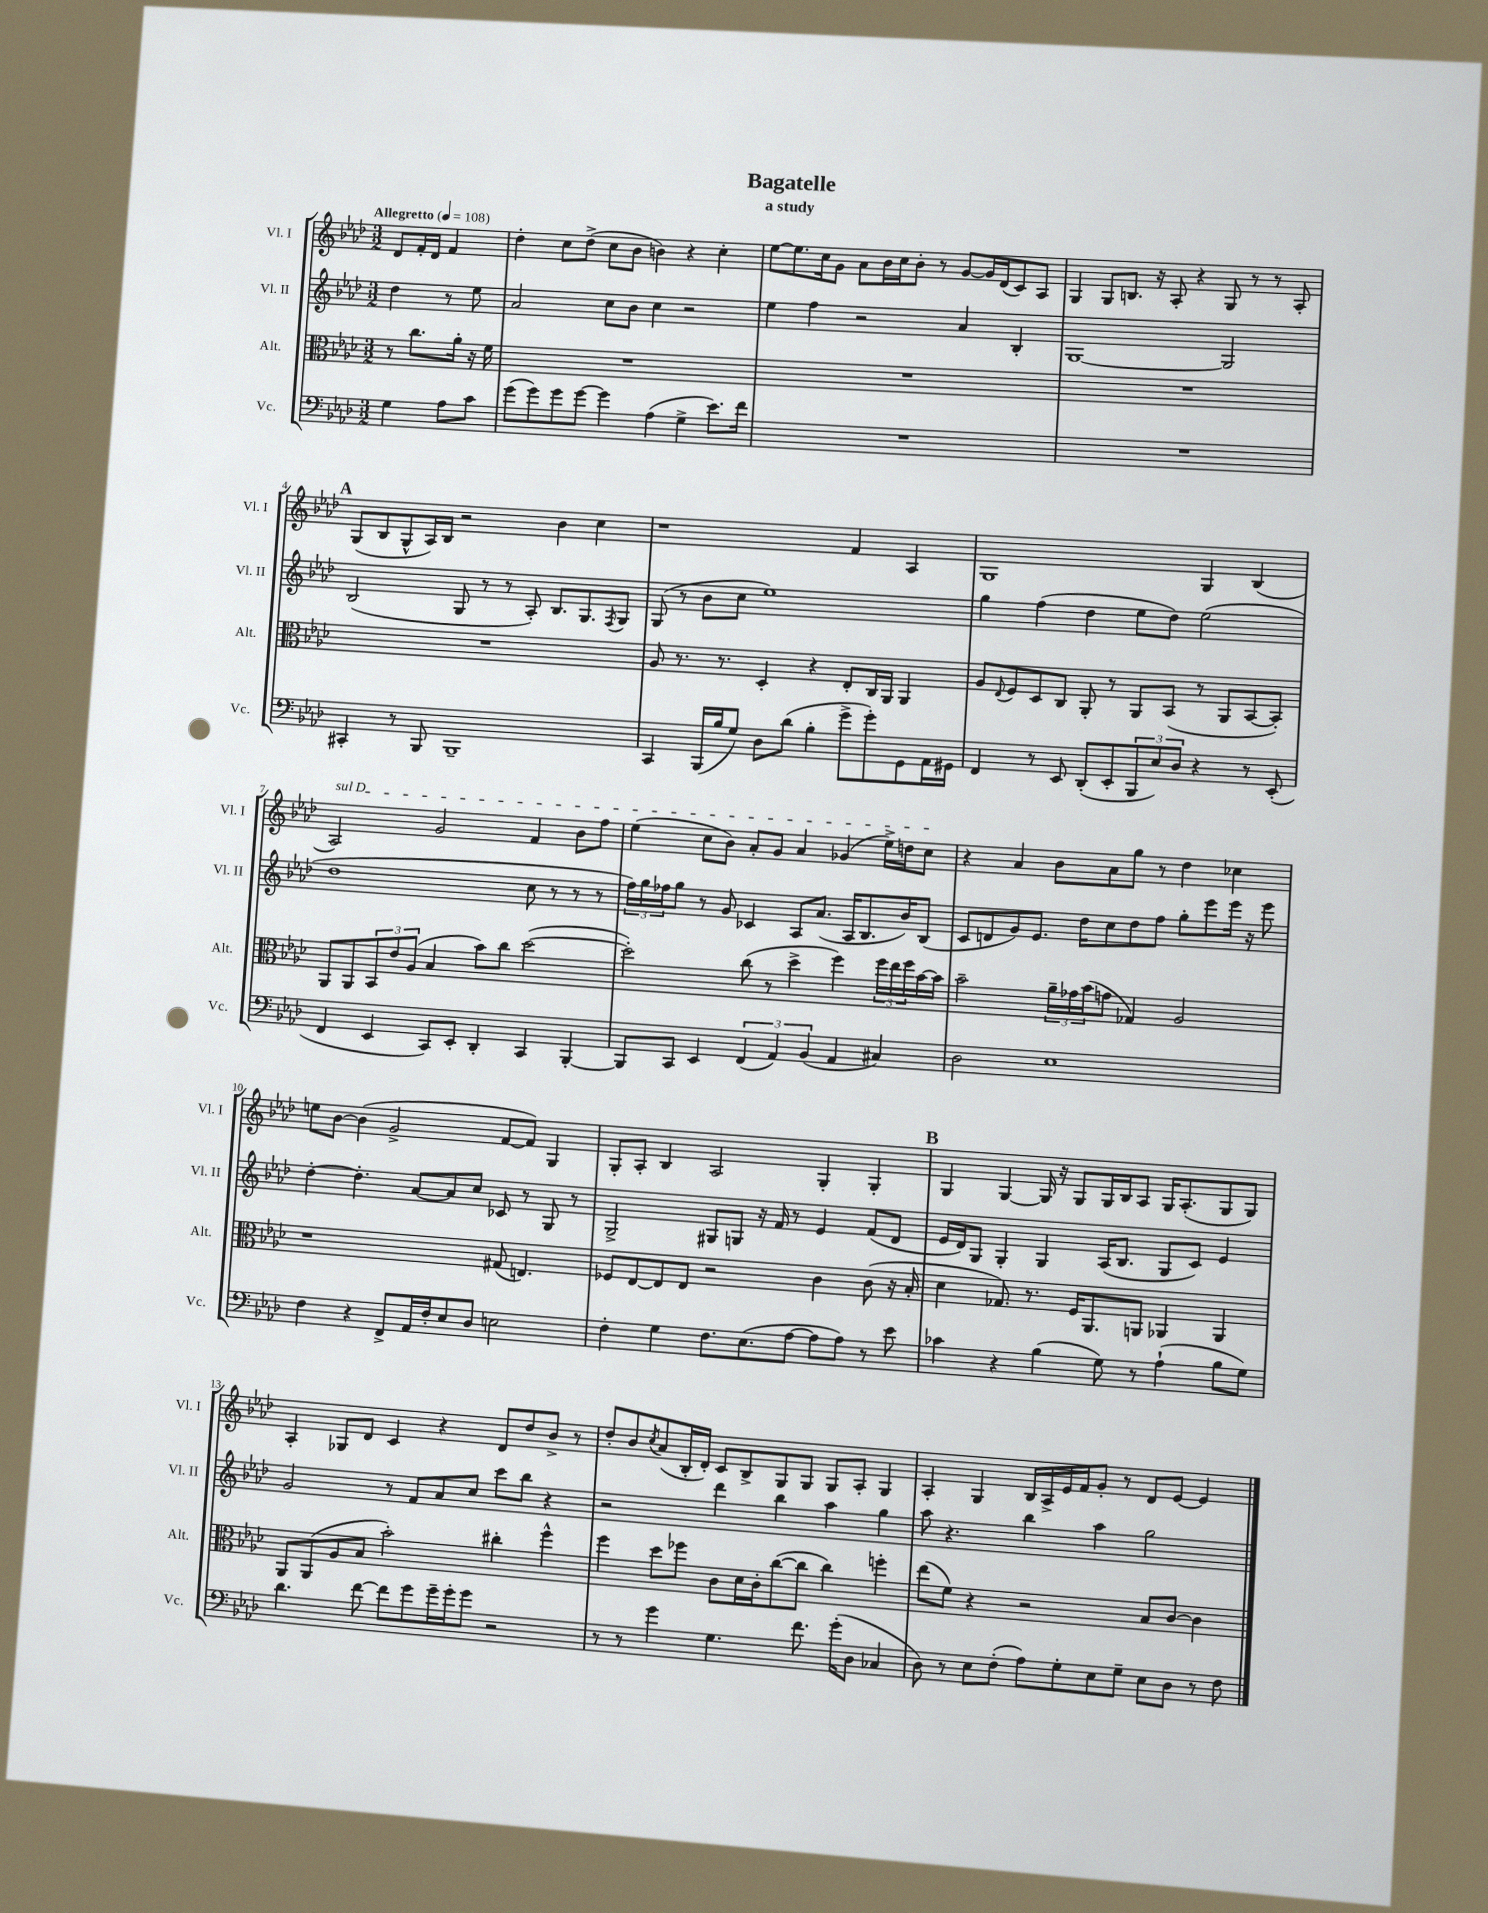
\header { title = "Bagatelle" subtitle = "a study" }
<<
\new StaffGroup <<
\new Staff = "s0" \with { instrumentName = "Vl. I" shortInstrumentName = "Vl. I" } {
    \clef treble \key aes \major \numericTimeSignature \time 3/2 \partial 2 \tempo "Allegretto" 4 = 108
    des'8 f'16-. des'16 f'4 |
    des''4-. c''8 des''8->( c''8 bes'8 b'4) r4 c''4-. |
    ees''8~ ees''8. c''16 g'8 aes'8 bes'16 c''16 bes'8-. r8 g'8~ g'16 des'16( c'8) aes8 |
    g4 g8 b8. r16 aes8-. r4 g8 r8 r8 aes8-. |
    \mark \markup { \bold "A" } g8( bes8 g8-^ aes16) bes16 r2 bes'4 c''4 |
    r1 f'4 aes4 |
    g1 g4 bes4( |
    \once \override TextSpanner.bound-details.left.text = \markup { \italic "sul D" } aes2\startTextSpan) g'2 f'4 bes'8 f''8 |
    ees''4( c''8 bes'8) aes'8-. g'8 aes'4 ges'4( ees''16->) d''16 c''8\stopTextSpan |
    r4 aes'4 bes'8 aes'8 g''8 r8 des''4 ces''4 |
    e''8 bes'8~ bes'4( g'2-> f'8~ f'8) g4 |
    g8-. aes8-. bes4 aes2 g4-. g4-. |
    \mark \markup { \bold "B" } g4 g4~ g16 r16 g8 g16 bes16 aes8 g16 aes8.-.( g8 g8) |
    aes4-. ges8 des'8 c'4 r4 des'8 des''8 bes'8-> r8 |
    des''8-. bes'8 \acciaccatura { c''8 } aes'8( bes16-. des'16-.) c'8 bes8-> g8 g8 g8 aes8-. g4 |
    aes4-. g4 bes16 aes16-> ees'16 f'16 g'8-. r8 des'8 ees'8~ ees'4 \bar "|." |
}
\new Staff = "s1" \with { instrumentName = "Vl. II" shortInstrumentName = "Vl. II" } {
    \clef treble \key aes \major \numericTimeSignature \time 3/2 \partial 2
    des''4 r8 ees''8 |
    aes'2 c''8 bes'8 c''4 r2 |
    ees''4 f''4 r2 aes'4 bes4-. |
    g1~ g2 |
    \mark \markup { \bold "A" } bes2( g8 r8 r8 aes8-.) bes8. g8. \acciaccatura { f8 } g8 |
    g8( r8 bes'8 c''8 ees''1) |
    g''4 f''4( des''4 ees''8 des''8) ees''2( |
    des''1 c''8 r8 r8 r8 |
    \tuplet 3/2 { f''16) g''16 fes''16 } g''8 r8 g'8 ces'4 aes8 aes'8.( aes16 bes8. bes'16) bes8( |
    c'8 d'8 g'8) ees'8. des''16 c''8 des''8 f''8 g''8-. ees'''8 ees'''16 r16 ees'''8 |
    des''4~-. des''4.-. aes'8~ aes'8 c''8 ces'8 r8 g8 r8 |
    g2-> gis8 g8 r16 f'16 r8 ees'4 f'8( des'8 |
    \mark \markup { \bold "B" } ees'16 des'16) g8 g4-. g4 aes16( bes8. g8 c'8) ees'4 |
    g'2 r8 f'8 aes'8 c''8 c'''8 bes''8 r4 |
    r2 des'''4 bes''4 aes''4 g''4 |
    aes''8 r4. bes''4 aes''4 g''2 \bar "|." |
}
\new Staff = "s2" \with { instrumentName = "Alt." shortInstrumentName = "Alt." } {
    \clef alto \key aes \major \numericTimeSignature \time 3/2 \partial 2
    r8 c''8. aes'16-. r16 f'16 |
    R1. |
    R1. |
    R1. |
    \mark \markup { \bold "A" } R1. |
    aes8 r8. r8. des4-. r4 ees8-. c16 aes,16 aes,4 |
    aes8 \appoggiatura { ees8 } f8 des8 c8 aes,8-. r8 aes,8 bes,8( r8 aes,8 bes,8~ bes,8-.) |
    aes,8 aes,8 \tuplet 3/2 { bes,8 ees'8 aes8( } bes4 bes'8) c''8 des''2~( |
    des''2-.) c''8( r8 des''4-> f''4) \tuplet 3/2 { f''16 ees''16 f''16 } bes'16~ bes'16 |
    bes'2-- \tuplet 3/2 { aes'16-- ges'16 bes'16( } g'8 ges4) aes2 |
    r1 gis8( e4.) |
    fes8 ees8~ ees8 ees8 r2 c'4 c'8( r16 bes16-. |
    \mark \markup { \bold "B" } des'4 ges8.) r8. f16 aes,8. a,8 aes,4 aes,4 |
    aes,8 aes,8( aes8 bes8 bes'2-.) cis''4-. f''4-^ |
    f''4 des''8 fes''8 c'8 des'16 c'16-. c''8~( c''8 c''4) f''4-. |
    ees''8( f'8) r4 r2 bes8 c'8~ c'4 \bar "|." |
}
\new Staff = "s3" \with { instrumentName = "Vc." shortInstrumentName = "Vc." } {
    \clef bass \key aes \major \numericTimeSignature \time 3/2 \partial 2
    g4 aes8 c'8 |
    g'8( g'8) g'8 g'8~ g'4 aes4( g4-> ees'8.) f'16 |
    R1. |
    R1. |
    \mark \markup { \bold "A" } cis,4-. r8 bes,,8 bes,,1-- |
    c,4 bes,,16( bes16 g8) des8 des'8( bes4-. g'8-> g'8-.) g,8 aes,16 gis,16 |
    f,4 r8 ees,8 des,8-.( ees,8-. \tuplet 3/2 { bes,,8 ees8) des8 } r4 r8 ees,8-.( |
    f,4 ees,4 c,8) ees,8-. des,4-. c,4 bes,,4~-. |
    bes,,8 c,8 ees,4 \tuplet 3/2 { f,4( aes,4) bes,4( } aes,4 cis4) |
    des2 ees1 |
    f4 r4 f,8-> aes,16 f16-. ees8 des8 e2 |
    f4-. g4 f8. ees8.( aes8~ aes8 aes8) r8 ees'8 |
    \mark \markup { \bold "B" } ces'4 r4 bes4( g8) r8 aes4-!( bes8 g8) |
    des'4. f'8~ f'8 g'8 g'16-- g'16-. g'8 r2 |
    r8 r8 g'4 g4. f'8. g'16-.( des8 ces4 |
    des8) r8 ees8 f8-.( aes8) g8-. ees8 g8-- ees8 des8 r8 f8 \bar "|." |
}
>>
>>
